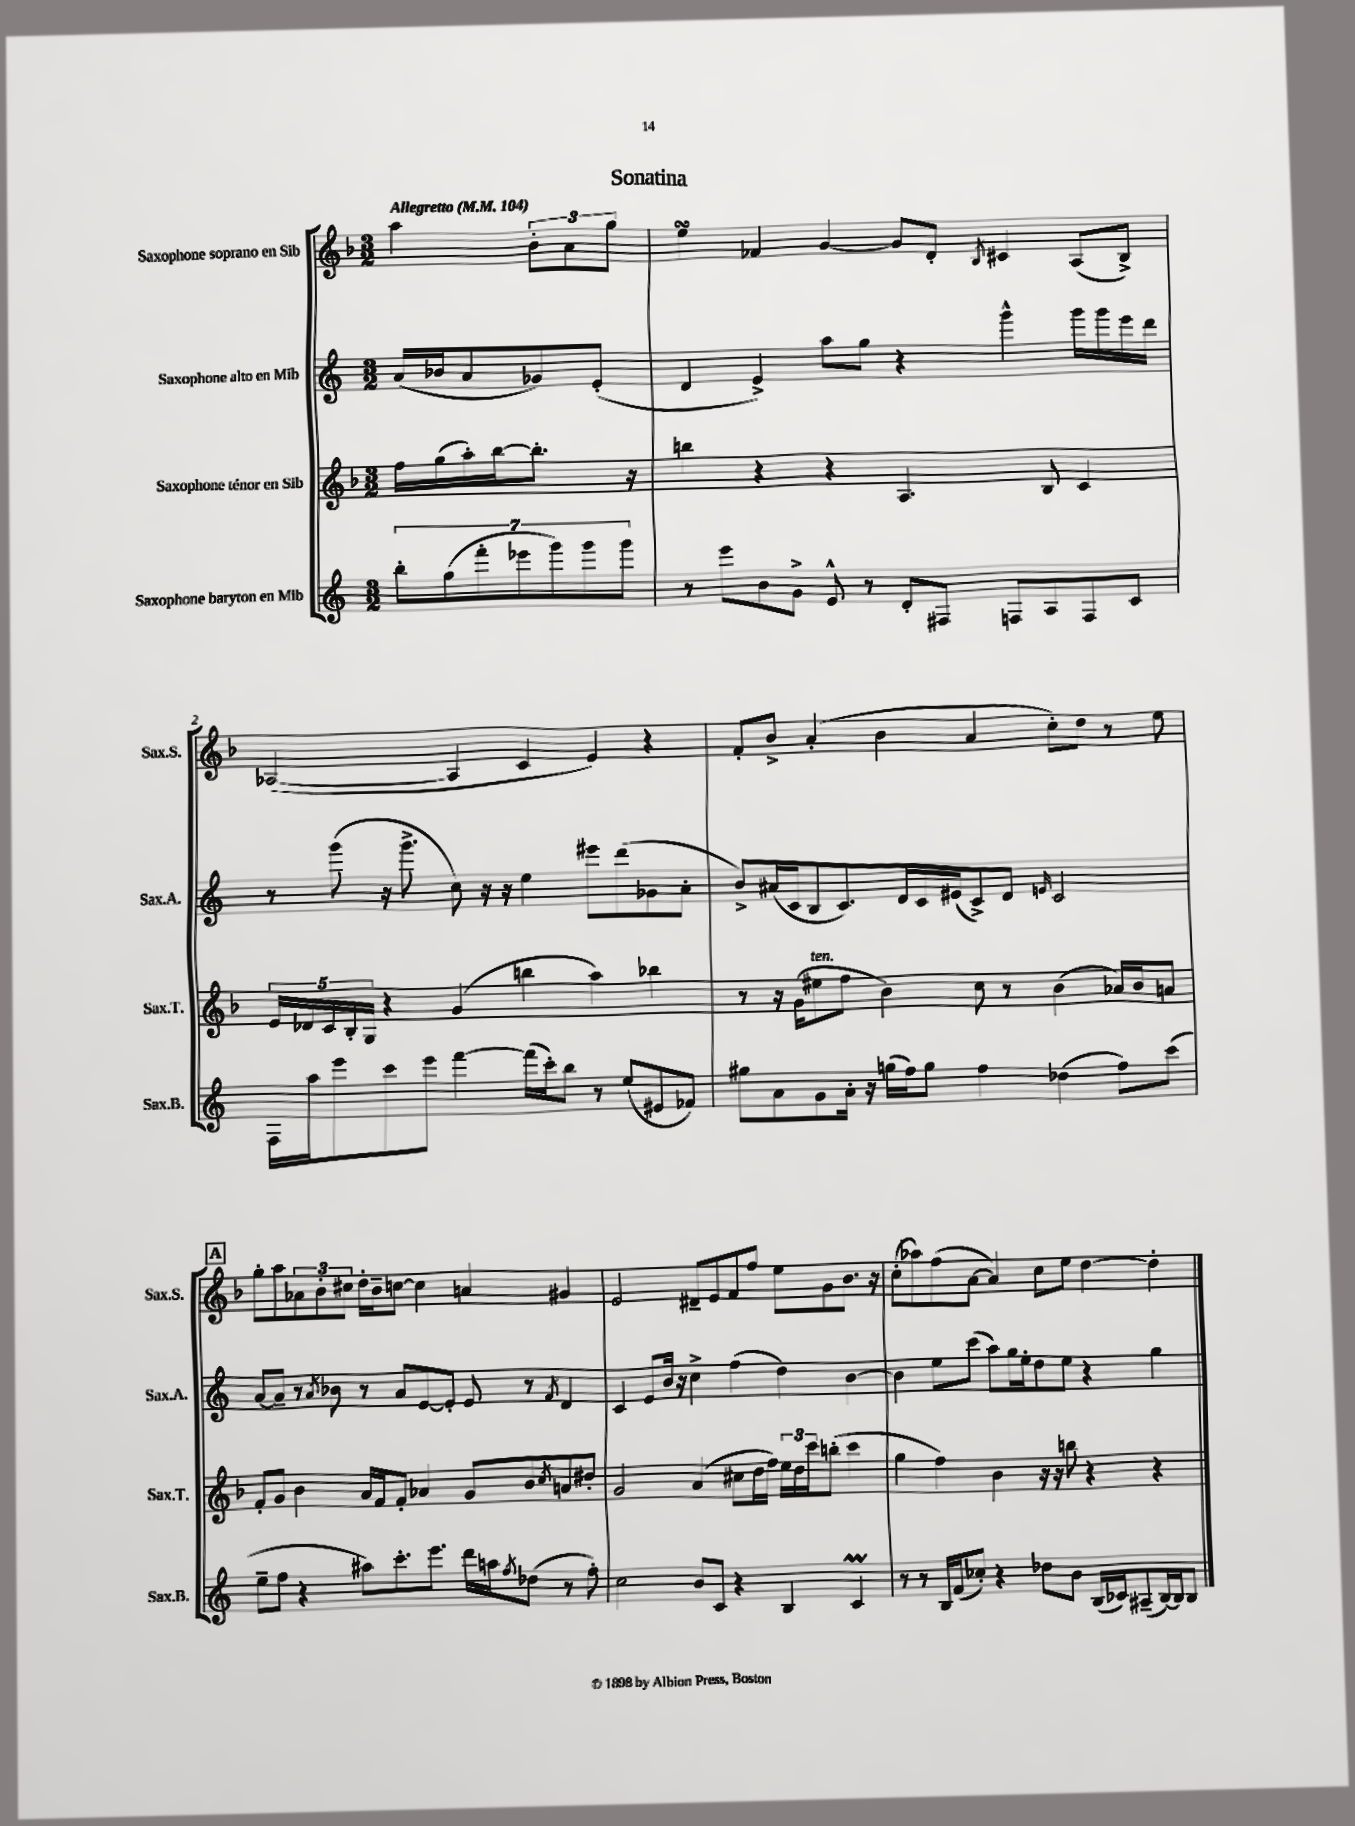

**kern	**kern	**kern	**kern
*staff4	*staff3	*staff2	*staff1
*clefG2	*clefG2	*clefG2	*clefG2
*k[]	*k[b-]	*k[]	*k[b-]
*M3/2	*M3/2	*M3/2	*M3/2
*MM104	*MM104	*MM104	*MM104
14bb'	16ff	(16a	4aa
.	(16gg	16b-	.
(14gg	.	.	.
.	16aa')	8a	.
14fff'	.	.	.
.	[16bb-	.	.
14eee-	.	.	.
.	8.bb-']	8g-)	12b-'
14ggg)	.	.	.
.	.	.	12a
14ggg	.	.	.
.	.	(8e'	.
.	.	.	12gg
14ggg	.	.	.
.	16r	.	.
=	=	=	=
8r	4bb	4d	4ee
8eee	.	.	.
8b	4r	4e^)	4f-
8g^	.	.	.
8e^^	4r	8aa	[4g
8r	.	8gg	.
8d'	4.A	4r	8g]
8F#	.	.	8d'
.	.	.	8qB-
8F	.	4ggg^^	4c#
8A	8B-	.	.
8F	4c	16ggg	(8A
.	.	16ggg	.
8c	.	16eee	8B-^)
.	.	16ddd	.
=	=	=	=
16F	20e	8r	([2A-
.	20d-	.	.
16aa	.	.	.
.	20c	.	.
8eee	.	(8ggg	.
.	20B-'	.	.
.	20G	.	.
8ccc	4r	16r	.
.	.	8.ggg^	.
8eee	.	.	.
[4fff	(4g	8cc)	4A-]
.	.	16r	.
.	.	16r	.
(16fff]	4bb	4ee	4c
16ccc')	.	.	.
8bb	.	.	.
8r	4aa)	8eee#	4e)
(8ee	.	(8ddd	.
8e#	4bb-	8g-	4r
8f-)	.	8a'	.
=	=	=	=
8gg#	8r	8b^)	8f'
8a	16r	(16a#	8b-^
.	(16g	16c	.
8g	8ee#	8B	(4a'
16a'	8ff	8.c)	.
16r	.	.	.
(16gg	4b-)	.	4b-
16ff)	.	16d	.
8gg	.	16c	.
.	.	(16e#	.
4ff	8cc	8c^)	4a
.	8r	8d	.
.	.	16qqe	.
(4dd-	(4b-	2c	8cc')
.	.	.	8dd
8ff)	16a-)	.	8r
.	16b-	.	.
(8ccc	8a	.	8ee
=	=	=	=
8ee~	8f'	[8a	8gg'
8ff	8g	8a~]	8aa
4r	4b-	8r	12a-
.	.	.	12b-'
.	.	8qa	.
.	.	8b-	.
.	.	.	12cc#
8aa#)	16a	8r	16dd'
.	16f	.	16b-~
8.ccc'	8f'	8a	[8cc
.	4a-	[8e	4cc]
8.eee	.	.	.
.	.	8e']	.
16ddd	8g	8e	4a
16aa	.	.	.
8qff	.	.	.
(8dd-	8b-	8r	.
.	8qcc	8qf	.
8r	8a	4d	4g#
8ff')	8dd#'	.	.
=	=	=	=
2cc	2g	4c	2e
.	.	8e	.
.	.	16b	.
.	.	16r	.
8b	(4a	4cc^	8d#~
8c	.	.	8e
4r	8cc#	(4ff	8f
.	16dd	.	8ff
.	16ff)	.	.
4B	24ee	4dd)	8ee
.	24dd	.	.
.	24ccc	.	.
.	(8bb'	.	8g
4c	4ccc	[4b	8.b-
.	.	.	16r
=	=	=	=
8r	4gg	4b]	(8cc'
8r	.	.	8aa-)
16B	4ff)	8ee	(8ff
(16f	.	.	.
8cc-')	.	(8ccc	[8a
4r	4b-	8aa)	4a])
.	.	16gg	.
.	.	16ee'	.
8dd-	16r	8dd	8cc
.	16r	.	.
8b	8bb	8ee	8ee
(16B	4r	4r	[4dd
16c-)	.	.	.
(8A#~	.	.	.
[16B)	4r	4gg	4dd']
16B]	.	.	.
8B	.	.	.
==	==	==	==
*-	*-	*-	*-
